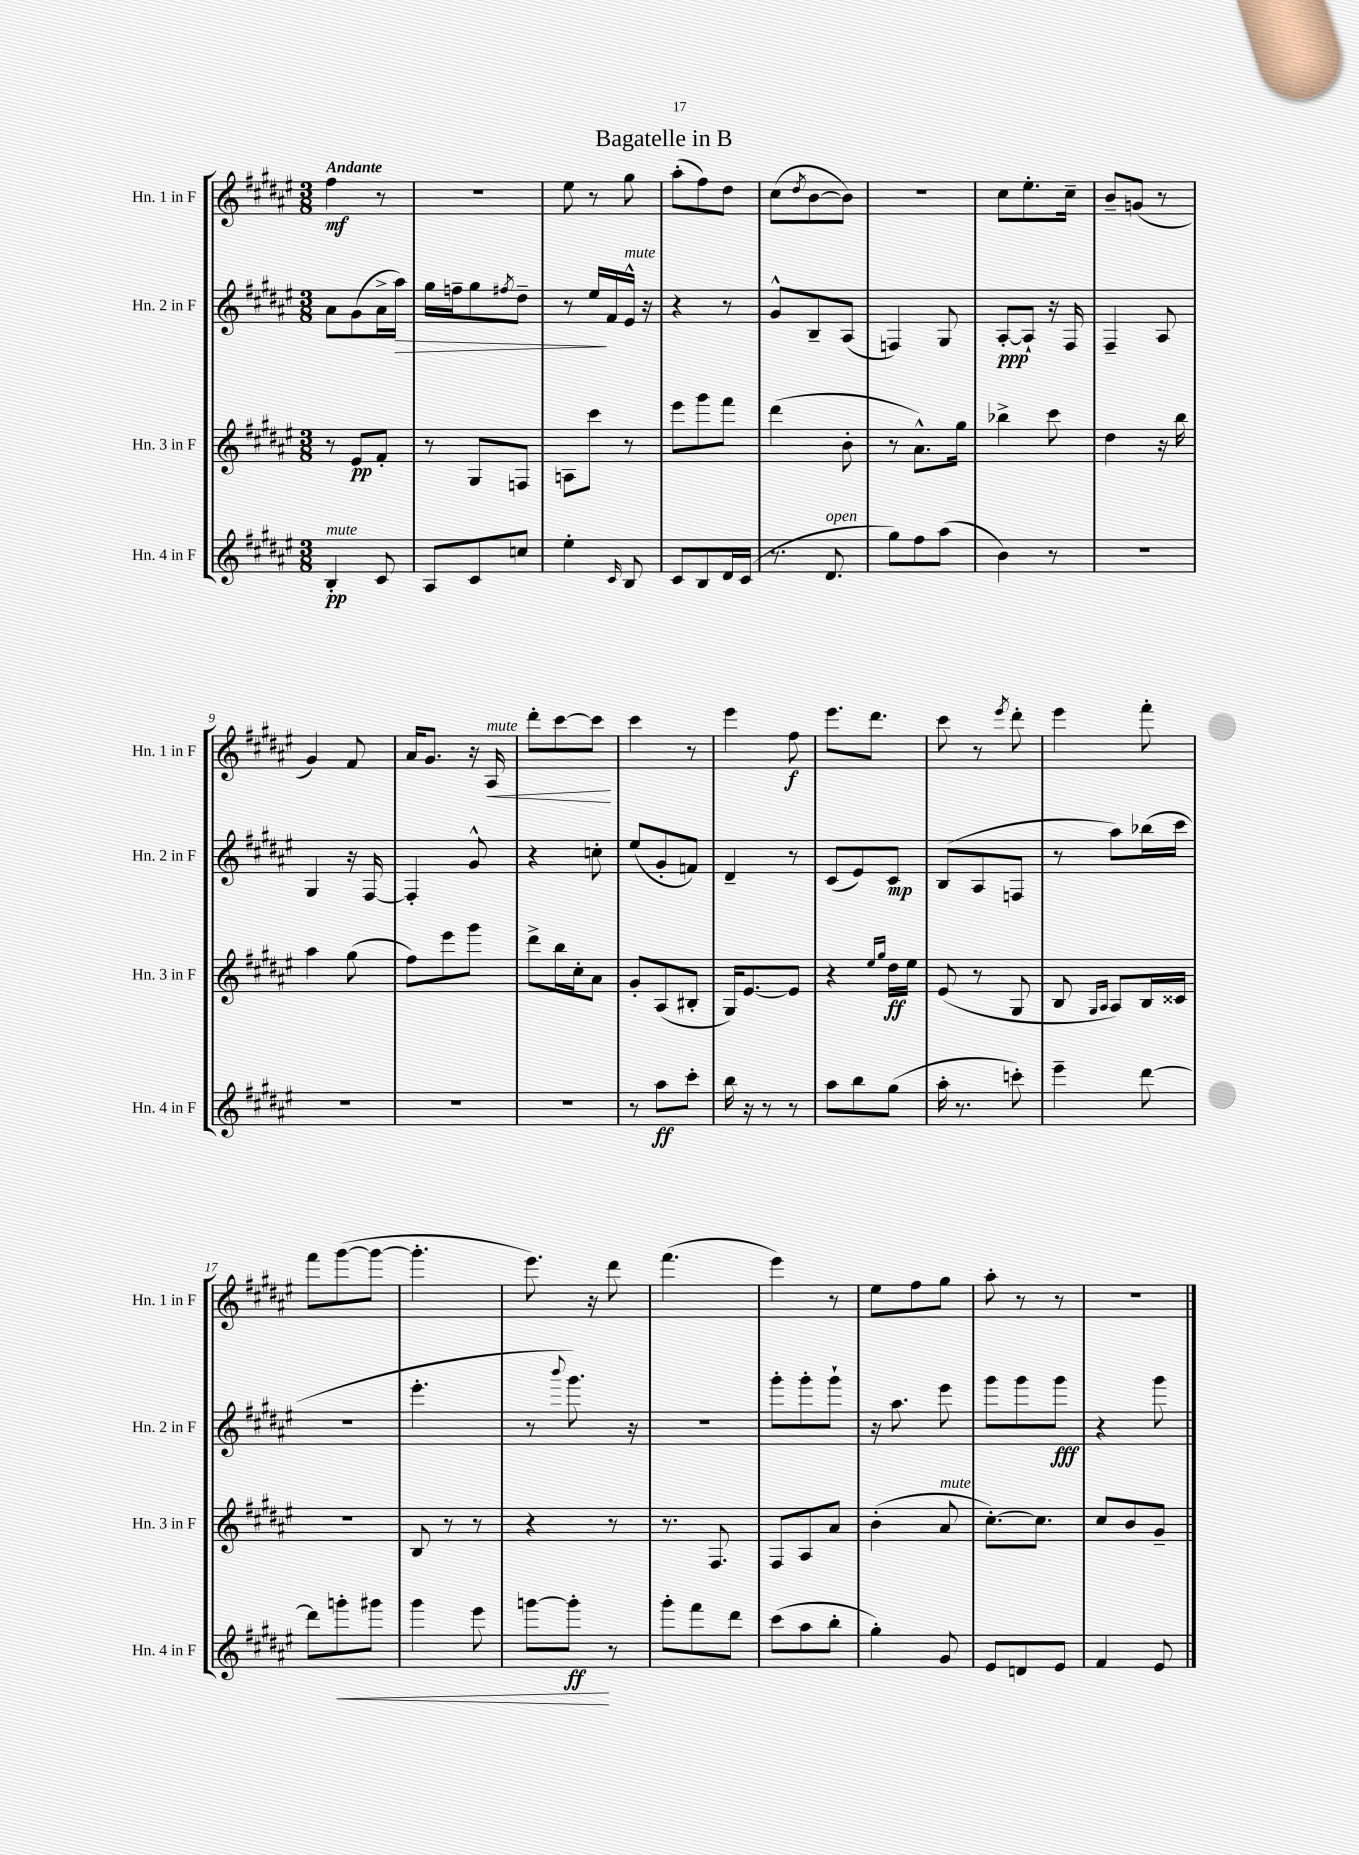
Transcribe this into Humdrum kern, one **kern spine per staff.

**kern	**dynam	**kern	**dynam	**kern	**dynam	**kern	**dynam
*part4	*part4	*part3	*part3	*part2	*part2	*part1	*part1
*staff4	*staff4	*staff3	*staff3	*staff2	*staff2	*staff1	*staff1
*I"Hn. 4 in F	*	*I"Hn. 3 in F	*	*I"Hn. 2 in F	*	*I"Hn. 1 in F	*
*I'Hn. 4 in F	*	*I'Hn. 3 in F	*	*I'Hn. 2 in F	*	*I'Hn. 1 in F	*
*clefG2	*	*clefG2	*	*clefG2	*	*clefG2	*
*k[f#c#g#d#a#e#]	*	*k[f#c#g#d#a#e#]	*	*k[f#c#g#d#a#e#]	*	*k[f#c#g#d#a#e#]	*
*M3/8	*	*M3/8	*	*M3/8	*	*M3/8	*
=1	=1	=1	=1	=1	=1	=1	=1
!	!	!	!	!	!	!LO:TX:a:B:t=Andante	!
!LO:TX:a:i:t=mute	!	!	!	!	!	!	!
4B'/	pp	8r	.	8a#\L	.	4ff#\	mf
.	.	8e#/L	pp	(8g#\	.	.	.
8c#/	.	8f#'/J	.	16a#^\L	.	8r	.
!	!	!	!	!	!LO:HP:b	!	!
.	.	.	.	16aa#\JJ)	>	.	.
=2	=2	=2	=2	=2	=2	=2	=2
8A#/L	.	8r	.	16gg#\LL	.	4.r	.
.	.	.	.	16ffn~\J	.	.	.
8c#/	.	8G#/L	.	8gg#\	.	.	.
.	.	.	.	8qff#X/	.	.	.
8ccn/J	.	8Fn/J	.	8dd#~\J	.	.	.
=3	=3	=3	=3	=3	=3	=3	=3
4ee#'\	.	8An\L	.	8r	.	8ee#\	.
.	.	8ccc#\J	.	16ee#/LL	.	8r	.
.	.	.	.	16f#/	]	.	.
16qqc#/	.	.	.	.	.	.	.
!	!	!	!	!LO:TX:a:i:t=mute	!	!	!
8B/	.	8r	.	16e#^^/JJ	.	8gg#\	.
.	.	.	.	16r	.	.	.
=4	=4	=4	=4	=4	=4	=4	=4
8c#/L	.	8eee#\L	.	4r	.	(8aa#'\L	.
8B/	.	8ggg#\	.	.	.	8ff#\)	.
16d#/L	.	8fff#\J	.	8r	.	8dd#\J	.
(16c#/JJ	.	.	.	.	.	.	.
=5	=5	=5	=5	=5	=5	=5	=5
8.r	.	(4ddd#\	.	8g#^^/L	.	(8cc#\L	.
.	.	.	.	.	.	8qdd#/	.
.	.	.	.	8B~/	.	[8b\	.
!LO:TX:a:i:t=open	!	!	!	!	!	!	!
8.d#/	.	.	.	.	.	.	.
.	.	8b'\	.	(8A#/J	.	8b\J])	.
=6	=6	=6	=6	=6	=6	=6	=6
8gg#\L)	.	8r	.	4Fn/)	.	4.r	.
8ff#\	.	8.a#^^\L)	.	.	.	.	.
(8aa#\J	.	.	.	8G#/	.	.	.
.	.	16gg#\Jk	.	.	.	.	.
=7	=7	=7	=7	=7	=7	=7	=7
4b\)	.	4bb-X^\	.	[8A#'/L	ppp	8cc#\L	.
.	.	.	.	8A#`/J]	.	8.ee#'\	.
8r	.	8ccc#\	.	16r	.	.	.
.	.	.	.	16F#/	.	16cc#~\Jk	.
=8	=8	=8	=8	=8	=8	=8	=8
4.r	.	4dd#\	.	4F#~/	.	8b~/L	.
.	.	.	.	.	.	(8gn/J	.
.	.	16r	.	8A#/	.	8r	.
.	.	16bb\	.	.	.	.	.
!!LO:LB:g=z
=9	=9	=9	=9	=9	=9	=9	=9
4.r	.	4aa#\	.	4G#/	.	4g#/)	.
.	.	(8gg#\	.	16r	.	8f#/	.
.	.	.	.	[16F#/	.	.	.
=10	=10	=10	=10	=10	=10	=10	=10
4.r	.	8ff#\L)	.	4F#'/]	.	16a#/KL	.
.	.	.	.	.	.	8.g#/J	.
.	.	8eee#\	.	.	.	.	.
.	.	8ggg#\J	.	8g#^^/	.	16r	.
!	!	!	!	!	!	!LO:TX:a:i:t=mute	!
!	!	!	!	!	!	!	!LO:HP:b
.	.	.	.	.	.	16A#/	<
=11	=11	=11	=11	=11	=11	=11	=11
4.r	.	8ddd#^\L	.	4r	.	8ddd#'\L	.
.	.	16bb\L	.	.	.	[8ccc#\	.
.	.	16cc#'\J	.	.	.	.	.
.	.	8a#\J	.	8ccn'\	.	8ccc#\J]	.
.	.	.	.	.	.	.	[
=12	=12	=12	=12	=12	=12	=12	=12
8r	.	8g#'/L	.	(8ee#/L	.	4ccc#\	.
8aa#\L	ff	(8A#/	.	8g#'/	.	.	.
8ccc#'\J	.	8B#X'/J	.	8fn/J)	.	8r	.
=13	=13	=13	=13	=13	=13	=13	=13
16bb\	.	16G#/KL)	.	4d#~/	.	4eee#\	.
16r	.	[8.e#/	.	.	.	.	.
8r	.	.	.	.	.	.	.
8r	.	8e#/J]	.	8r	.	8ff#\	f
=14	=14	=14	=14	=14	=14	=14	=14
8aa#\L	.	4r	.	(8c#/L	.	8.eee#\L	.
8bb\	.	.	.	8e#/)	.	.	.
.	.	.	.	.	.	8.ddd#\J	.
.	.	16qqee#/LL	.	.	.	.	.
.	.	16qqgg#/JJ	.	.	.	.	.
(8gg#\J	.	16dd#\LL	ff	8c#/J	mp	.	.
.	.	16ee#\JJ	.	.	.	.	.
=15	=15	=15	=15	=15	=15	=15	=15
16aa#'\	.	(8e#/	.	(8B/L	.	8ccc#\	.
8.r	.	.	.	.	.	.	.
.	.	8r	.	8A#/	.	8r	.
.	.	.	.	.	.	8qeee#/	.
8cccn'\)	.	8G#/	.	8Fn/J	.	8ddd#'\	.
=16	=16	=16	=16	=16	=16	=16	=16
4eee#~\	.	8B/	.	8r	.	4eee#\	.
.	.	16qqG#/LL	.	.	.	.	.
.	.	16qqA#/JJ	.	.	.	.	.
.	.	8A#/L)	.	8aa#\L)	.	.	.
[8ddd#\	.	16B/L	.	(16bb-X\L	.	8fff#'\	.
.	.	16c##X/JJ	.	16ccc#\JJ	.	.	.
!!LO:LB:g=z
=17	=17	=17	=17	=17	=17	=17	=17
8ddd#\L]	.	4.r	.	4.r	.	8fff#\L	.
!	!LO:HP:b	!	!	!	!	!	!
8gggn'\	<	.	.	.	.	([8ggg#\	.
8ggg#X\J	.	.	.	.	.	8ggg#\J_	.
=18	=18	=18	=18	=18	=18	=18	=18
4ggg#\	.	8B/	.	4.eee#'\	.	4.ggg#'\]	.
.	.	8r	.	.	.	.	.
8eee#\	.	8r	.	.	.	.	.
=19	=19	=19	=19	=19	=19	=19	=19
[8gggn\L	.	4r	.	8r	.	8.eee#\)	.
.	.	.	.	8qqbbb/	.	.	.
8ggg'\J]	ff	.	.	8.ggg#\)	.	.	.
.	.	.	.	.	.	16r	.
8r	[	8r	.	.	.	8ddd#\	.
.	.	.	.	16r	.	.	.
=20	=20	=20	=20	=20	=20	=20	=20
8ggg#'\L	.	8.r	.	4.r	.	(4.fff#\	.
8fff#\	.	.	.	.	.	.	.
.	.	8.F#/	.	.	.	.	.
8ddd#\J	.	.	.	.	.	.	.
=21	=21	=21	=21	=21	=21	=21	=21
(8ccc#\L	.	8F#/L	.	8ggg#'\L	.	4eee#\)	.
8aa#\	.	8A#/	.	8ggg#'\	.	.	.
8bb'\J	.	8a#/J	.	8ggg#`\J	.	8r	.
=22	=22	=22	=22	=22	=22	=22	=22
4gg#'\)	.	(4b'\	.	16r	.	8ee#\L	.
.	.	.	.	8.aa#\	.	.	.
.	.	.	.	.	.	8ff#\	.
!	!	!LO:TX:a:i:t=mute	!	!	!	!	!
8g#/	.	8a#/	.	8eee#\	.	8gg#\J	.
=23	=23	=23	=23	=23	=23	=23	=23
8e#/L	.	[8.cc#'\L)	.	8ggg#\L	.	8aa#'\	.
8dn/	.	.	.	8ggg#\	.	8r	.
.	.	8.cc#\J]	.	.	.	.	.
8e#/J	.	.	.	8ggg#\J	fff	8r	.
=24	=24	=24	=24	=24	=24	=24	=24
4f#/	.	8cc#/L	.	4r	.	4.r	.
.	.	8b/	.	.	.	.	.
8e#/	.	8g#~/J	.	8ggg#\	.	.	.
==	==	==	==	==	==	==	==
*-	*-	*-	*-	*-	*-	*-	*-
